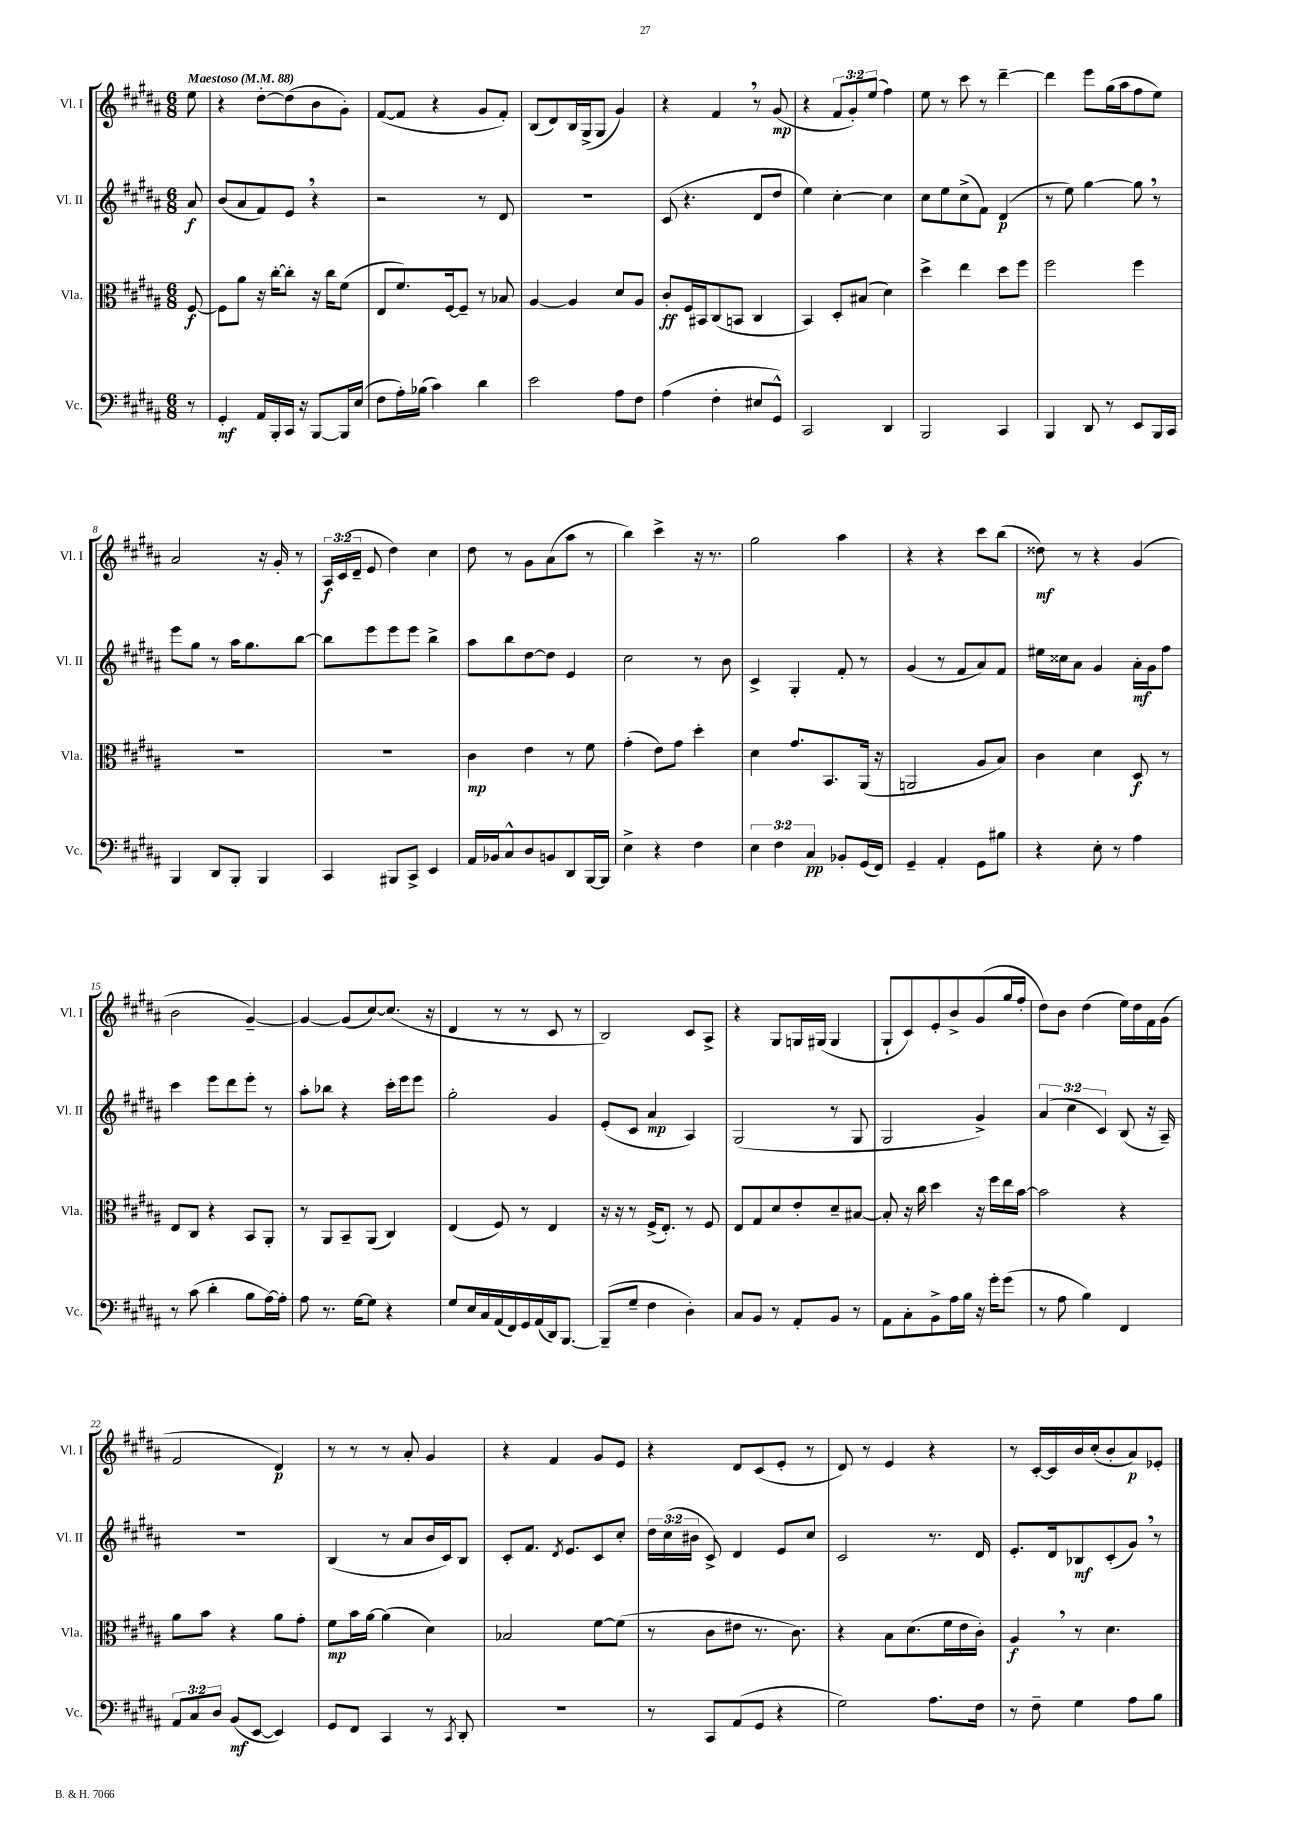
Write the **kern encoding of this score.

**kern	**dynam	**kern	**dynam	**kern	**dynam	**kern	**dynam
*part4	*part4	*part3	*part3	*part2	*part2	*part1	*part1
*staff4	*staff4	*staff3	*staff3	*staff2	*staff2	*staff1	*staff1
*I"Vc.	*	*I"Vla.	*	*I"Vl. II	*	*I"Vl. I	*
*I'Vc.	*	*I'Vla.	*	*I'Vl. II	*	*I'Vl. I	*
*clefF4	*	*clefC3	*	*clefG2	*	*clefG2	*
*k[f#c#g#d#a#]	*	*k[f#c#g#d#a#]	*	*k[f#c#g#d#a#]	*	*k[f#c#g#d#a#]	*
*M6/8	*	*M6/8	*	*M6/8	*	*M6/8	*
*MM88	*	*MM88	*	*MM88	*	*MM88	*
=	=	=	=	=	=	=	=
!	!	!	!	!	!	!LO:TX:a:B:t=Maestoso	!
8r	.	[8F#/	f	8a#/	f	8ee\	.
=1	=1	=1	=1	=1	=1	=1	=1
4GG#'/	mf	8F#\L]	.	(8b/L	.	4r	.
.	.	8a#\J	.	8a#/	.	.	.
16AA#/LL	.	16r	.	8f#/)	.	[8dd#'\L	.
16BBB'/	.	[16cc#'\KL	.	.	.	.	.
16CC#/JJ	.	8cc#'\J]	.	8e,/J	.	(8dd#\]	.
16r	.	.	.	.	.	.	.
[8BBB/L	.	16r	.	4r	.	8b\	.
.	.	16cc#\KL	.	.	.	.	.
16BBB/L]	.	(8f#\J	.	.	.	8g#'\J)	.
(16E/JJ	.	.	.	.	.	.	.
=2	=2	=2	=2	=2	=2	=2	=2
8F#\L	.	8E/L	.	2r	.	([8f#/L	.
16A#'\L)	.	8.f#/)	.	.	.	8f#/J]	.
(16B-X\JJ	.	.	.	.	.	.	.
4c#\)	.	.	.	.	.	4r	.
.	.	[16F#/k	.	.	.	.	.
.	.	8F#~/J]	.	.	.	.	.
4d#\	.	8r	.	8r	.	8g#/L	.
.	.	8B-X/	.	8d#/	.	8f#'/J)	.
=3	=3	=3	=3	=3	=3	=3	=3
2e\	.	[4A#/	.	2.r	.	(8B/L	.
.	.	.	.	.	.	8d#/)	.
.	.	4A#/]	.	.	.	16B/L	.
.	.	.	.	.	.	(16G#^/J	.
.	.	.	.	.	.	8G#/J	.
8A#\L	.	8d#/L	.	.	.	4g#/)	.
8F#\J	.	8A#/J	.	.	.	.	.
=4	=4	=4	=4	=4	=4	=4	=4
(4A#\	.	8c#'/L	ff	(8c#/	.	4r	.
.	.	16F#/L	.	4.r	.	.	.
.	.	16BB#X/J	.	.	.	.	.
4F#'\	.	(8C#/	.	.	.	4f#,/	.
.	.	8BBn/J	.	.	.	.	.
8E#X/L	.	4C#/	.	8d#/L	.	8r	.
8GG#^^/J)	.	.	.	8dd#/J	.	(8g#/	mp
=5	=5	=5	=5	=5	=5	=5	=5
2CC#/	.	4BB/)	.	4ee\)	.	4r	.
.	.	8D#'/L	.	[4cc#'\	.	12f#/L	.
.	.	.	.	.	.	12g#'/)	.
.	.	(8B#X/J	.	.	.	.	.
.	.	.	.	.	.	(12ee/J	.
4DD#/	.	4d#\)	.	4cc#\]	.	4ff#\)	.
=6	=6	=6	=6	=6	=6	=6	=6
2BBB/	.	4dd#^\	.	8cc#\L	.	8ee\	.
.	.	.	.	8ee\	.	8r	.
.	.	4ee\	.	(8cc#^\	.	8ccc#\	.
.	.	.	.	8f#\J)	.	8r	.
4CC#/	.	8dd#\L	.	(4d#/	p	[4ddd#~\	.
.	.	8ff#\J	.	.	.	.	.
=7	=7	=7	=7	=7	=7	=7	=7
4BBB/	.	2ff#\	.	8r	.	4ddd#\]	.
.	.	.	.	8ee\)	.	.	.
8DD#/	.	.	.	[4gg#\	.	8eee\L	.
8r	.	.	.	.	.	(16gg#\L	.
.	.	.	.	.	.	16aa#\J	.
8EE/L	.	4ff#\	.	8gg#,\]	.	8ff#\	.
16BBB/L	.	.	.	8r	.	8ee\J)	.
16CC#/JJ	.	.	.	.	.	.	.
!!LO:LB:g=z
=8	=8	=8	=8	=8	=8	=8	=8
4BBB/	.	2.r	.	8eee\L	.	2a#/	.
.	.	.	.	8gg#\J	.	.	.
8DD#/L	.	.	.	8r	.	.	.
8BBB'/J	.	.	.	16aa#\KL	.	.	.
.	.	.	.	8.gg#\	.	.	.
4BBB/	.	.	.	.	.	16r	.
.	.	.	.	.	.	16g#'/	.
.	.	.	.	[8bb\J	.	8r	.
=9	=9	=9	=9	=9	=9	=9	=9
4CC#/	.	2.r	.	8bb\L]	.	24A#/LL	f
.	.	.	.	.	.	(24c#/	.
.	.	.	.	.	.	24d#~/JJ	.
.	.	.	.	8eee\	.	8e/	.
8BBB#X/L	.	.	.	8eee\	.	4dd#\)	.
8CC#^/J	.	.	.	8eee\J	.	.	.
4EE/	.	.	.	4bb^\	.	4cc#\	.
=10	=10	=10	=10	=10	=10	=10	=10
16AA#/LL	.	4c#\	mp	8aa#\L	.	8dd#\	.
16BB-X/J	.	.	.	.	.	.	.
8C#^^/	.	.	.	8bb\	.	8r	.
8D#/	.	4e\	.	[8dd#\	.	8g#\L	.
8BBn/	.	.	.	8dd#\J]	.	(8a#\	.
8DD#/	.	8r	.	4e/	.	8aa#\J	.
[16BBB/L	.	8f#\	.	.	.	8r	.
16BBB/JJ]	.	.	.	.	.	.	.
=11	=11	=11	=11	=11	=11	=11	=11
4E^\	.	(4g#'\	.	2cc#\	.	4bb\)	.
4r	.	8e\L)	.	.	.	4ccc#^\	.
.	.	8g#\J	.	.	.	.	.
4F#\	.	4dd#'\	.	8r	.	16r	.
.	.	.	.	.	.	8.r	.
.	.	.	.	8b\	.	.	.
=12	=12	=12	=12	=12	=12	=12	=12
6E\	.	4d#\	.	4c#^/	.	2gg#\	.
6F#\	.	.	.	.	.	.	.
.	.	8.g#/L	.	4G#'/	.	.	.
6C#/	pp	.	.	.	.	.	.
.	.	8.BB/	.	.	.	.	.
8BB-X'/L	.	.	.	8f#'/	.	4aa#\	.
(16GG#/L	.	(16AA#/Jk	.	8r	.	.	.
16FF#/JJ)	.	16r	.	.	.	.	.
=13	=13	=13	=13	=13	=13	=13	=13
4GG#~/	.	2AAn/	.	(4g#/	.	4r	.
4AA#'/	.	.	.	8r	.	4r	.
.	.	.	.	8f#/L	.	.	.
8GG#\L	.	8A#/L	.	8a#/)	.	8ccc#\L	.
8B#X\J	.	8B/J)	.	8f#/J	.	(8bb\J	.
=14	=14	=14	=14	=14	=14	=14	=14
4r	.	4c#\	.	16ee#X\LL	.	8dd##X\)	mf
.	.	.	.	16cc##X\J	.	.	.
.	.	.	.	8a#\J	.	8r	.
8E'\	.	4d#\	.	4g#/	.	4r	.
8r	.	.	.	.	.	.	.
4A#\	.	8D#/	f	16a#'\LL	mf	(4g#/	.
.	.	.	.	16g#\J	.	.	.
.	.	8r	.	8ff#\J	.	.	.
!!LO:LB:g=z
=15	=15	=15	=15	=15	=15	=15	=15
8r	.	8E/L	.	4ccc#\	.	2b\	.
(8c#\	.	8C#/J	.	.	.	.	.
4d#'\	.	4r	.	8eee\L	.	.	.
.	.	.	.	8ddd#\	.	.	.
8B\L	.	8BB/L	.	8eee'\J	.	[4g#~/)	.
[16A#\L)	.	8AA#'/J	.	8r	.	.	.
16A#'\JJ]	.	.	.	.	.	.	.
=16	=16	=16	=16	=16	=16	=16	=16
8A#\	.	8r	.	8aa#'\L	.	4g#/_	.
8.r	.	8AA#/L	.	8bb-X\J	.	.	.
.	.	8BB~/	.	4r	.	(8g#/L]	.
[16G#\KL	.	.	.	.	.	.	.
8G#\J]	.	(8AA#/J	.	.	.	[8cc#/)	.
4r	.	4C#/)	.	16ccc#'\LL	.	(8.cc#/J]	.
.	.	.	.	16eee\J	.	.	.
.	.	.	.	8eee\J	.	.	.
.	.	.	.	.	.	16r	.
=17	=17	=17	=17	=17	=17	=17	=17
8G#/L	.	(4E/	.	2gg#'\	.	4d#/	.
16E/L	.	.	.	.	.	.	.
16C#/	.	.	.	.	.	.	.
(16AA#/	.	8F#/)	.	.	.	8r	.
16FF#/)	.	.	.	.	.	.	.
16GG#/	.	8r	.	.	.	8r	.
(16AA#/	.	.	.	.	.	.	.
16DD#/J)	.	4E/	.	4g#/	.	8c#/	.
[8.BBB/J	.	.	.	.	.	.	.
.	.	.	.	.	.	8r	.
=18	=18	=18	=18	=18	=18	=18	=18
(8BBB~/L]	.	16r	.	(8e'/L	.	2B/)	.
.	.	16r	.	.	.	.	.
8G#~/J	.	8r	.	8c#/J	.	.	.
4F#\	.	(16F#^/KL	.	4a#/	mp	.	.
.	.	8.E'/J)	.	.	.	.	.
4D#'\)	.	8r	.	4A#/)	.	8c#/L	.
.	.	8F#/	.	.	.	8A#^/J	.
=19	=19	=19	=19	=19	=19	=19	=19
8C#/L	.	8E/L	.	(2G#/	.	4r	.
8BB/J	.	8G#/	.	.	.	.	.
8r	.	8d#/	.	.	.	8G#/L	.
8AA#'/L	.	8e'/	.	.	.	16Gn/L	.
.	.	.	.	.	.	(16G#X/JJ	.
8BB/J	.	8d#~/	.	8r	.	4G#/	.
8r	.	[8B#X/J	.	8G#/	.	.	.
=20	=20	=20	=20	=20	=20	=20	=20
8AA#\L	.	8B#'/]	.	2G#/	.	8G#`/L	.
8C#'\	.	16r	.	.	.	8c#/)	.
.	.	16cc#\	.	.	.	.	.
8BB^\	.	4dd#\	.	.	.	8e'/	.
16A#\L	.	.	.	.	.	8b^/	.
16B\JJ	.	.	.	.	.	.	.
16r	.	16r	.	4g#^/)	.	(8g#/	.
16g#'\KL	.	16ff#\LL	.	.	.	.	.
(8g#\J	.	16ee\	.	.	.	16gg#/L	.
.	.	[16b\JJ	.	.	.	16ff#'/JJ	.
=21	=21	=21	=21	=21	=21	=21	=21
8r	.	2b\]	.	(6a#/	.	8dd#\L)	.
8A#\	.	.	.	.	.	8b\J	.
.	.	.	.	6cc#\	.	.	.
4B\)	.	.	.	.	.	(4dd#\	.
.	.	.	.	6c#/)	.	.	.
4FF#/	.	4r	.	(8B/	.	16ee\LL)	.
.	.	.	.	.	.	16dd#\	.
.	.	.	.	16r	.	16f#\	.
.	.	.	.	16A#~/)	.	(16g#\JJ	.
!!LO:LB:g=z
=22	=22	=22	=22	=22	=22	=22	=22
12AA#/L	.	8a#\L	.	2.r	.	2f#/	.
12C#/	.	.	.	.	.	.	.
.	.	8b\J	.	.	.	.	.
12D#/J	.	.	.	.	.	.	.
(8BB/L	mf	4r	.	.	.	.	.
[8EE/J	.	.	.	.	.	.	.
4EE/])	.	8a#\L	.	.	.	4d#/)	p
.	.	8g#'\J	.	.	.	.	.
=23	=23	=23	=23	=23	=23	=23	=23
8GG#/L	.	8f#\L	mp	(4B/	.	8r	.
8FF#/J	.	16b\L	.	.	.	8r	.
.	.	[16a#\JJ	.	.	.	.	.
4CC#/	.	(4a#\]	.	8r	.	8r	.
.	.	.	.	8a#/L	.	8a#'/	.
8r	.	4d#\)	.	16b/L	.	4g#/	.
.	.	.	.	16c#/J)	.	.	.
8qCC#/	.	.	.	.	.	.	.
8DD#'/	.	.	.	8B/J	.	.	.
=24	=24	=24	=24	=24	=24	=24	=24
2.r	.	2B-X/	.	8c#'/L	.	4r	.
.	.	.	.	8.f#/J	.	.	.
.	.	.	.	.	.	4f#/	.
.	.	.	.	8qd#/	.	.	.
.	.	.	.	8.e/L	.	.	.
.	.	[8f#\L	.	8c#/	.	8g#/L	.
.	.	(8f#\J]	.	8cc#'/J	.	8e/J	.
=25	=25	=25	=25	=25	=25	=25	=25
8r	.	8r	.	24dd#\LL	.	4r	.
.	.	.	.	(24cc#\	.	.	.
.	.	.	.	24b#X\JJ	.	.	.
8CC#/L	.	8c#\L	.	8c#^/)	.	.	.
(8AA#/	.	8e#X\J	.	4d#/	.	8d#/L	.
8GG#/J	.	8.r	.	.	.	(8c#/	.
4r	.	.	.	8e/L	.	8e'/J	.
.	.	8.c#\)	.	.	.	.	.
.	.	.	.	8cc#/J	.	8r	.
=26	=26	=26	=26	=26	=26	=26	=26
2G#\)	.	4r	.	2c#/	.	8d#/)	.
.	.	.	.	.	.	8r	.
.	.	8B\L	.	.	.	4e/	.
.	.	(8.d#\	.	.	.	.	.
8.A#\L	.	.	.	8.r	.	4r	.
.	.	16f#\L	.	.	.	.	.
.	.	16e\	.	.	.	.	.
16F#\Jk	.	16c#'\JJ)	.	16d#/	.	.	.
=27	=27	=27	=27	=27	=27	=27	=27
8r	.	4A#,/	f	8.e'/L	.	8r	.
8F#~\	.	.	.	.	.	[16c#'/LL	.
.	.	.	.	16d#/k	.	16c#/]	.
4G#\	.	8r	.	8B-X/	mf	16b/	.
.	.	.	.	.	.	(16cc#'/J	.
.	.	4.d#\	.	(8c#'/	.	8b'/	.
8A#\L	.	.	.	8g#,/J)	.	8a#/)	p
8B\J	.	.	.	8r	.	8e-X'/J	.
==	==	==	==	==	==	==	==
*-	*-	*-	*-	*-	*-	*-	*-
